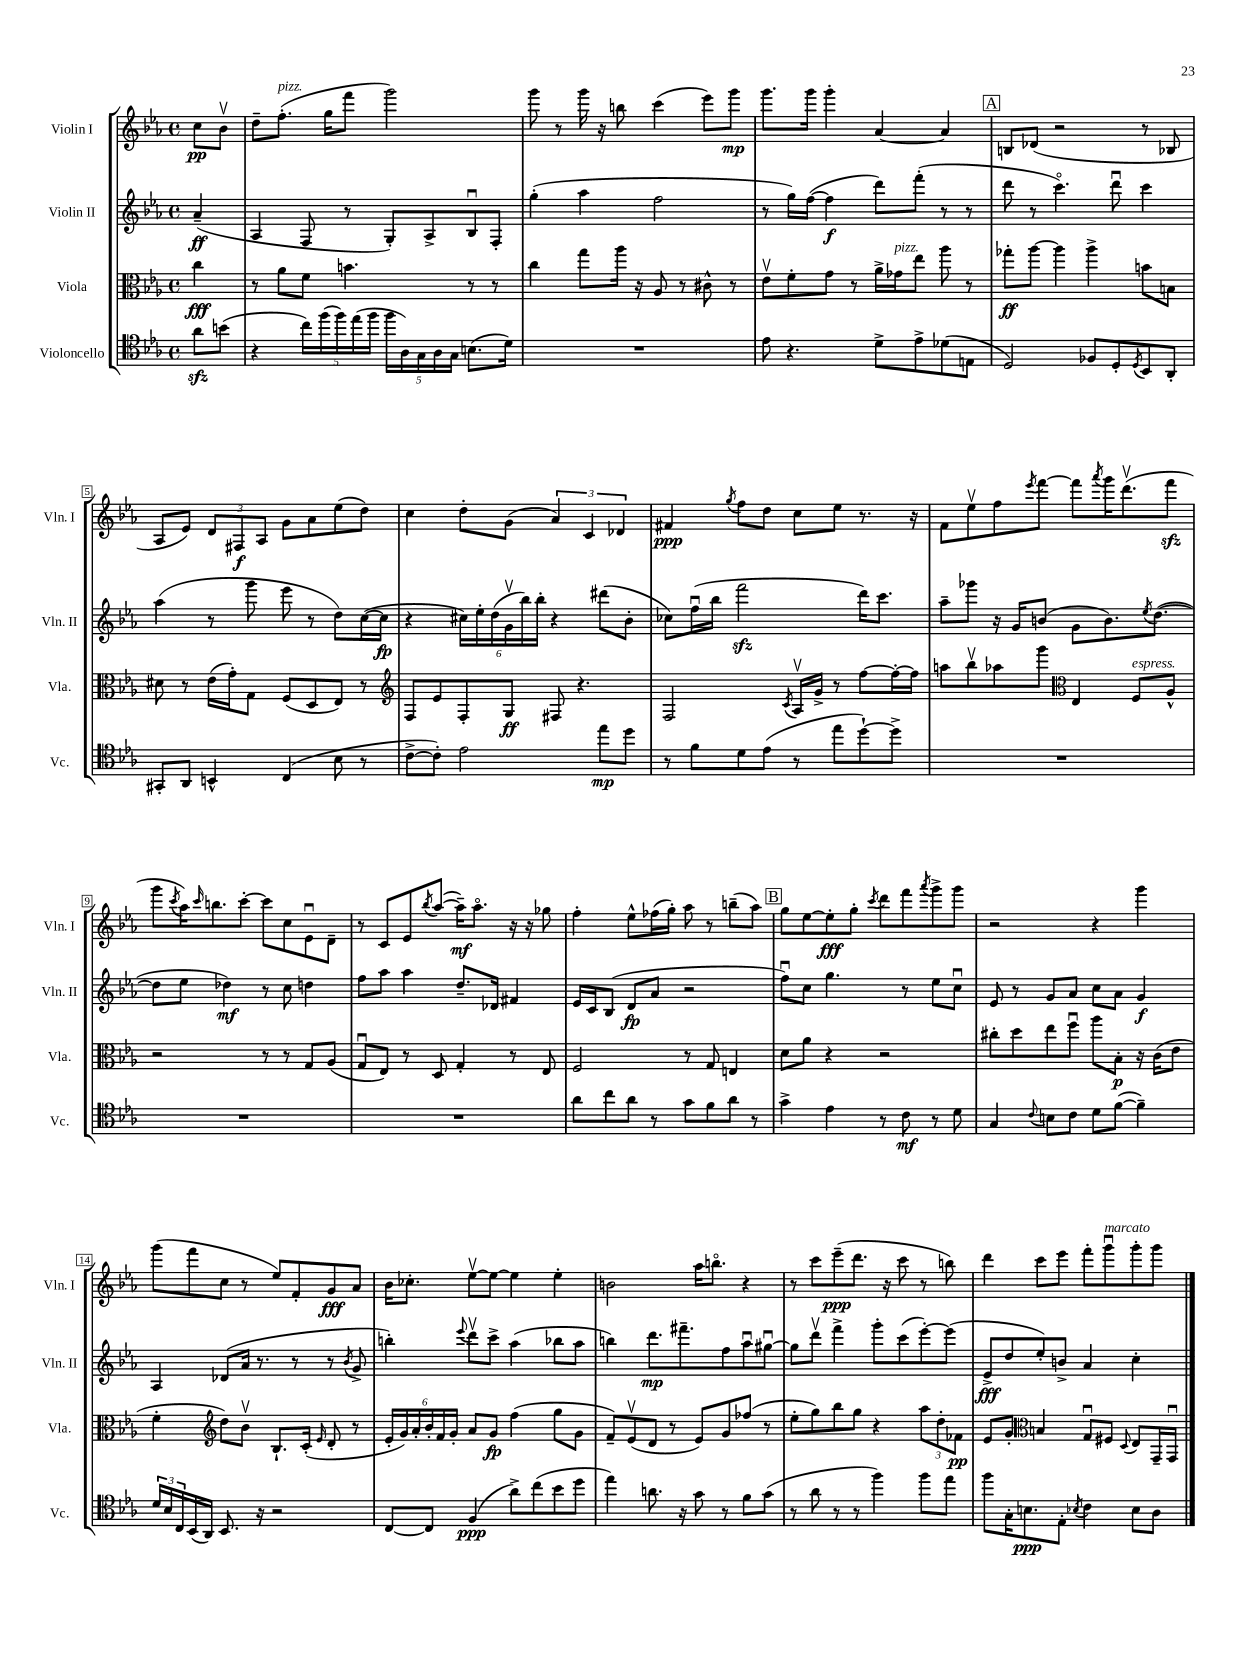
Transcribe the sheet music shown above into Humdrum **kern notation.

**kern	**kern	**kern	**kern
*staff4	*staff3	*staff2	*staff1
*clefC4	*clefC3	*clefG2	*clefG2
*k[b-e-a-]	*k[b-e-a-]	*k[b-e-a-]	*k[b-e-a-]
*M4/4	*M4/4	*M4/4	*M4/4
*met(c)	*met(c)	*met(c)	*met(c)
8a-\L	4cc\	(4a-~/	8cc\L
(8b\J	.	.	8b-v\J
=	=	=	=
4r	8r	4A-/	8dd~\L
.	8a-\L	.	(8.ff'\J
20cc\LL)	8f\J	8F/	.
(20ff\	.	.	.
.	.	.	16gg\LK
20ff\)	.	.	.
.	4.b\	8r	8fff\J
(20ee-\	.	.	.
20ff\JJ	.	.	.
20ff\LL	.	8G'/L)	2ggg\)
20A-\)	.	.	.
20G\	.	.	.
.	.	8A-^/	.
20A-\	.	.	.
20G\JJ	.	.	.
(8.B\L	8r	8B-u/	.
.	8r	8F'/J	.
16d\Jk)	.	.	.
=	=	=	=
1r	4cc\	(4gg'\	8ggg\
.	.	.	8r
.	8gg\L	4aa-\	16ggg\
.	.	.	16r
.	16aa-\Jk	.	8bb\
.	16r	.	.
.	8A-/	2ff\	(4ccc\
.	8r	.	.
.	8c#^^\	.	8eee-\L)
.	8r	.	8ggg\J
=	=	=	=
8e-\	8e-v\L	8r	8.ggg\L
4.r	8f'\	16gg\LL)	.
.	.	([16ff\JJ	16ggg\Jk
.	8g\J	4ff\]	4ggg'\
.	8r	.	.
8d^\L	16a-^\LL	8ddd\L)	[4a-/
.	16g-\J	.	.
8e-^\	8ee-\J	(8fff'\J	.
(8d-\	8aa-\	8r	4a-/]
8E\J	8r	8r	.
=	=	=	=
2D/)	8gg-'\L	8ddd\	8B/L
.	[8aa-\J	8r	(8d-/J
.	4aa-\]	4.ccco\)	2r
8F-/L	4aa-^\	.	.
8D'/	.	8dddu\	.
8qD/	.	.	.
8BB-/	8b\L	4ccc\	8r
8AA-'/J	8B\J	.	8B-/
=	=	=	=
8GG#'/L	8d#\	(4aa-\	8A-/L
8AA-/J	8r	.	8e-/J)
4BB^^/	(16e-\LL	8r	12d/L
.	16g'\J)	.	.
.	.	.	12F#/
.	8G\J	8ggg\	.
.	.	.	12A-/J
(4C/	(8F/L	8eee-\	8g\L
.	8D/	8r	8a-\
8B-\	8E-/J)	8dd\L)	(8ee-\
8r	8r	([16cc\L	8dd\J)
.	.	16cc\]JJ	.
=	=	=	=
*	*clefG2	*	*
[8c^\L	8F/L	4r	4cc\
8c'\]J)	8e-/	.	.
2e-\	8F'/	24cc#\LL)	8dd'\L
.	.	24ee-'\	.
.	.	(24dd\	.
.	8G/J	24gv\	(8g\J
.	.	24bb-\)	.
.	.	24bb-'\JJ	.
.	8F#/	4r	6a-/)
.	4.r	.	.
.	.	.	6c/
8ee-\L	.	(8ddd#\L	.
.	.	.	6d-/
8dd\J	.	8b-'\J	.
=	=	=	=
8r	2F/	8cc-\L)	4f#/
8f\L	.	(16ffu\L	.
.	.	16bb-\JJ	.
.	.	.	8qgg/
8d\	.	2fff\	8ff\L
(8e-\J	.	.	8dd\J
.	8qc/	.	.
8r	16A-v/LL	.	8cc\L
.	16g^/JJ	.	.
8ee-\L	8r	.	8ee-\J
[8dd`\)	[8ff\L	16ddd\LK)	8.r
.	.	8.ccc\J	.
8dd^\]J	16ff'\_L	.	.
.	16ff\]JJ	.	16r
=	=	=	=
1r	8aa\L	8aa-~\L	8f\L
.	8bb-v\	8ggg-\J	8ee-v\
.	8aa-\	16r	8ff\
.	.	16g/LK	.
.	.	.	8qeee-/
.	8ggg\J	(8b/J	[8fff\J
*	*clefC3	*	*
.	4E-/	8g\L	8fff\]L
.	.	.	8qaaa-/
.	.	8.b\)	16ggg\K
.	.	.	(8.dddv\
.	8F/L	.	.
.	.	8qee-/	.
.	.	([8.dd\J	.
.	8A-^^/J	.	8fff\J
=	=	=	=
1r	2r	8dd\]L	8ggg\L
.	.	.	8qccc/
.	.	8ee-\J	16aa-\K)
.	.	.	16qqccc/
.	.	.	8.bb\
.	.	4dd-\)	.
.	.	.	[8ccc'\J
.	8r	8r	8ccc\]L
.	8r	8cc\	8cc\
.	8G/L	4dd\	8e-u\
.	(8A-/J	.	8d~\J
=	=	=	=
1r	8Gu/L	8ff\L	8r
.	8E-/J)	8aa-\J	8c/L
.	8r	4aa-\	8e-/
.	.	.	8qbb-/
.	8D/	.	([8aa-/J
.	4G'/	8.dd~/L	16aa-~\]LK)
.	.	.	8.aa-o\J
.	.	16d-/Jk	.
.	8r	4f#/	16r
.	.	.	16r
.	8E-/	.	8gg-\
=	=	=	=
8a-\L	2F/	16e-/LL	4ff'\
.	.	16c/J	.
8cc\	.	(8B-/J	.
8a-\J	.	8d/L	8ee-^^\L
8r	.	8a-/J	(16ff-\L
.	.	.	16gg'\JJ)
8g\L	8r	2r	8aa-\
8f\	8G/	.	8r
8a-\J	4E/	.	(8bb~\L
8r	.	.	8aa-\J)
=	=	=	=
4g^\	8d\L	8ffu\L)	8gg\L
.	8a-\J	8cc\J	[8ee-\
4e-\	4r	4.gg\	8ee-'\]
.	.	.	8gg'\J
.	.	.	8qccc/
8r	2r	.	8ddd\L
8c\	.	8r	8fff\
.	.	.	8qaaa-/
8r	.	8ee-\L	8ggg^\
8d\	.	8ccu\J	8ggg\J
=	=	=	=
4G/	8cc#'\L	8e-/	2r
.	8dd\	8r	.
8qqc/	.	.	.
8B\L	8ee-\	8g/L	.
8c\J	8ffu\J	8a-/J	.
8d\L	8aa-\L	8cc\L	4r
([8f\J	8B-'\J	8a-\J	.
4f~\])	16r	4g/	4ggg\
.	(16c\LK	.	.
.	8e-\J	.	.
=	=	=	=
24d/LL	4f'\	4A-/	(8ggg\L
24B-/	.	.	.
24C/	.	.	.
(16BB-/	.	.	8fff\
16AA-/JJ)	.	.	.
*	*clefG2	*	*
8.BB-/	8dd\L)	(8d-/L	8cc\J
.	8b-v\J	16a-/Jk	8r
16r	.	8.r	.
2r	8.B-`/L	.	8ee-/L)
.	.	8r	8f'/
.	(16c'/Jk	.	.
.	16qqe-/	.	.
.	8d'/	8r	8g/
.	.	8qb-/	.
.	8r	8g^/	8a-/J
=	=	=	=
[8C/L	24e-'/LL	4bb'\)	16b-\LK
.	24g/)	.	.
.	.	.	8.cc-'\J
.	24a-'/	.	.
8C/]J	24b-'/	.	.
.	24f/	.	.
.	24g'/JJ	.	.
.	.	8qqeee-/	.
(4F/	8a-/L	8dddv\L	[8ee-v\L
.	8g/J	8ccc^\J	8ee-\_J
8a-^\L)	(4ff\	(4aa-\	4ee-\]
(8cc\	.	.	.
8b-\	8gg\L	8bb-\L	4ee-'\
8dd\J	8g\J	8aa-\J	.
=	=	=	=
4ee-\)	8f~/L)	4bb\)	2b\
.	(8e-v/	.	.
8.a\	8d/J	8.ddd\L	.
.	8r	.	.
16r	.	8.fff#~\	.
8g\	8e-/L)	.	16aa-\LK
.	.	.	8.bbo\J
8r	8g/	8ff\	.
8f\L	(8ff-/J	8aa-u\	4r
(8g\J	8r	[8gg#u\J	.
=	=	=	=
8r	8ee-'\L	8gg#\]L	8r
8a-\	8gg\)	8dddv\J	8ccc\L
8r	8bb-\	4fff^\	(8eee-~\
8r	8gg\J	.	8.ddd\J
4ff\)	4r	8ggg'\L	.
.	.	.	16r
.	.	(8ccc\	8ccc\
8ff\L	12aa-\L	[8eee-'\)	8r
.	12dd'\	.	.
8ee-\J	.	(8eee-\]J	8bb\)
.	12f-\J	.	.
=	=	=	=
8ff\L	8e-/L	8e-^/L	4ddd\
16G'\K	8g'/J	8dd/	.
8.B\	.	.	.
*	*clefC3	*	*
.	4B/	8ee-'/)	8ccc\L
8E-'\J	.	8b^/J	8eee-\J
8qB-/	.	.	.
4c\	8Gu/L	4a-/	8fff'\L
.	8F#/J	.	8gggu\
.	8qqD/	.	.
8B-\L	8E-/L	4cc'\	8ggg'\
8A-\J	16GG~/L	.	8ggg\J
.	16GGu/JJ	.	.
==	==	==	==
*-	*-	*-	*-
